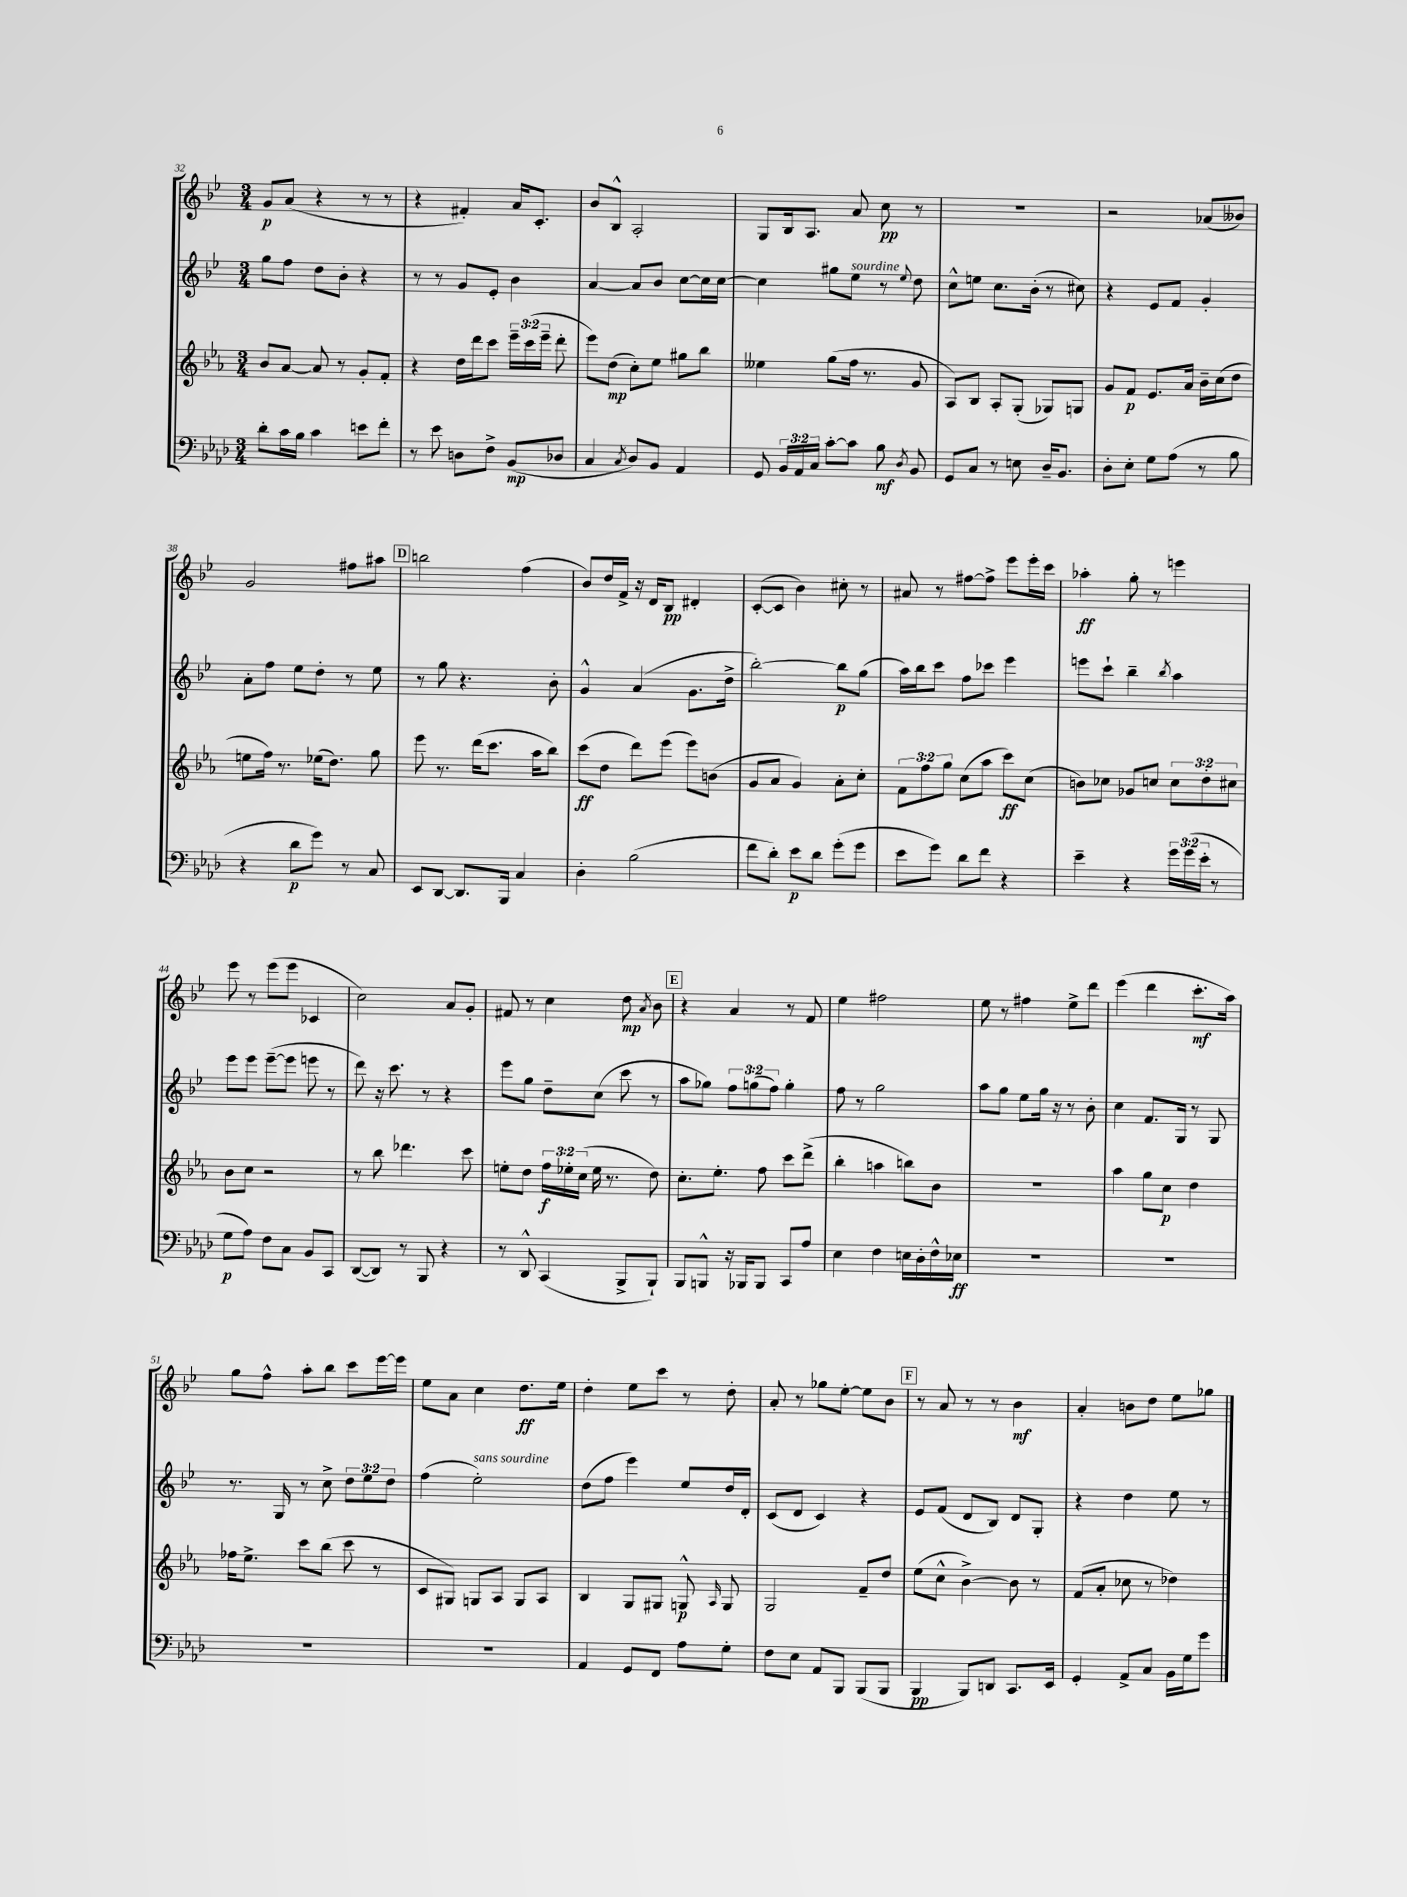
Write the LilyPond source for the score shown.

<<
\new StaffGroup <<
\new Staff = "s0" {
    \clef treble \key bes \major \numericTimeSignature \time 3/4
    \autoBeamOff g'8[\p a'8]( r4 r8 r8 |
    r4 fis'4-.) a'16[ c'8.]-. |
    bes'8[ bes8]-^ a2-. |
    g8[ bes16 a8.] a'8 c''8\pp r8 |
    R2. |
    r2 aes'8[( beses'8]) |
    g'2 fis''8[ ais''8] |
    \mark \markup { \box "D" } b''2 f''4( |
    bes'8[) d''16 f'16]-> r16 d'16[ bes8]\pp dis'4-. |
    c'8[~-.( c'8] bes'4) cis''8-. r8 |
    ais'8 r8 fis''8[~ fis''8]-> ees'''8[ ees'''16-. c'''16] |
    aes''4-.\ff g''8-. r8 e'''4 |
    ees'''8 r8 ees'''8[( ees'''8] ces'4 |
    c''2) a'8[ g'8]-. |
    fis'8 r8 c''4 d''8\mp \acciaccatura { a'8 } bes'8 |
    \mark \markup { \box "E" } r4 a'4 r8 f'8 |
    ees''4 fis''2 |
    ees''8 r8 fis''4 ees''8[-> d'''8] |
    ees'''4( d'''4 c'''8.[-.\mf a''16]) |
    g''8[ f''8]-^ a''8[-. bes''8] c'''8[ ees'''16~ ees'''16] |
    ees''8[ a'8] c''4 d''8.[\ff ees''16] |
    d''4-. ees''8[ c'''8] r8 d''8-. |
    a'8-. r8 ges''8[ ees''8]~-. ees''8[ bes'8] |
    \mark \markup { \box "F" } r8 a'8 r8 r8 bes'4\mf |
    a'4-. b'8[ d''8] ees''8[ ges''8] \bar "|." |
}
\new Staff = "s1" {
    \clef treble \key bes \major \numericTimeSignature \time 3/4 \override Staff.TupletNumber.text = #tuplet-number::calc-fraction-text
    \autoBeamOff g''8[ f''8] d''8[ bes'8]-. r4 |
    r8 r8 g'8[ ees'8]-. bes'4 |
    a'4~ a'8[ bes'8] c''8[~ c''16 c''16]~ |
    c''4 gis''8[ ees''8]^\markup { \italic "sourdine" } r8 \appoggiatura { ees''8 } d''8 |
    c''8[-^ e''8] c''8.[ bes'16]-.( r8 cis''8) |
    r4 ees'8[ f'8] g'4-. |
    a'8[-. f''8] ees''8[ d''8]-. r8 ees''8 |
    \mark \markup { \box "D" } r8 g''8 r4. bes'8-. |
    g'4-^ a'4( g'8.[ d''16]-> |
    bes''2~-.) bes''8[\p g''8]( |
    a''16[) bes''16 c'''8] f''8[ ces'''8] ees'''4 |
    e'''8[ c'''8]-! bes''4-- \acciaccatura { bes''8 } a''4 |
    ees'''8[ ees'''8] ees'''8[~--( ees'''8] e'''8 r8 |
    d'''8) r16 c'''8. r8 r4 |
    ees'''8[ g''8] d''8[-- c''8]( c'''8 r8 |
    \mark \markup { \box "E" } a''8[ ges''8]) \tuplet 3/2 { f''8[ g''8( f''8]) } g''4-. |
    f''8 r8 g''2 |
    a''8[ g''8] ees''8[ g''16] r16 r8 bes'8-. |
    c''4 f'8.[ g16] r8 g8 |
    r8. g16 r8 c''8-> \tuplet 3/2 { d''8[ ees''8 d''8] } |
    f''4( ees''2-.^\markup { \italic "sans sourdine" }) |
    d''8[( f''8] ees'''4) ees''8[ d''16 d'16]-. |
    c'8[( d'8] c'4) r4 |
    \mark \markup { \box "F" } ees'8[ f'8]( d'8[ bes8]) d'8[ g8]-. |
    r4 d''4 ees''8 r8 \bar "|." |
}
\new Staff = "s2" {
    \clef treble \key ees \major \numericTimeSignature \time 3/4 \override Staff.TupletNumber.text = #tuplet-number::calc-fraction-text
    \autoBeamOff bes'8[ aes'8]~ aes'8 r8 g'8[-. f'8]-. |
    r4 d''16[ d'''16 c'''8] \tuplet 3/2 { ees'''16[-- c'''16( ees'''16]-- } d'''8-. |
    ees'''8[) d''8]\mp( c''8[-.) ees''8] gis''8[ bes''8] |
    eeses''4 g''8[( f''16] r8. g'8 |
    aes8[) bes8] aes8[-. g8]-.( ges8[) g8] |
    g'8[ f'8]\p ees'8.[ aes'16] bes'16[-- c''16( d''8] |
    e''8[ f''16]) r8. ees''16[( d''8.]) g''8 |
    \mark \markup { \box "D" } ees'''8 r8. d'''16[( c'''8.] aes''16[ bes''8]) |
    c'''8[\ff( d''8] d'''8[) ees'''8]( ees'''8[) b'8]( |
    g'8[ aes'8] g'4) aes'8[-. c''8]-. |
    \tuplet 3/2 { f'8[ f''8 g''8] } c''8[( aes''8] c'''8[\ff) c''8]( |
    b'8[) ces''8] ges'8[ c''8] \tuplet 3/2 { c''8[ d''8-. cis''8] } |
    bes'8[ c''8] r2 |
    r8 bes''8 des'''4. c'''8 |
    e''8[-. d''8] \tuplet 3/2 { f''16[\f ees''16-. c''16]( } ees''16 r8. d''8) |
    \mark \markup { \box "E" } c''8.[-. ees''8.]-. f''8 c'''8[ d'''8]->( |
    bes''4-. a''4 b''8[) bes'8] |
    R2. |
    aes''4 g''8[ c''8]\p d''4 |
    fes''16[ ees''8.]-> c'''8[ bes''8]( c'''8 r8 |
    c'8[ gis8]) g8[ aes8] g8[ aes8] |
    bes4 g8[ gis8] g8-^\p \grace { aes16 } g8 |
    g2 f'8[-- d''8] |
    \mark \markup { \box "F" } ees''8[( c''8]-^ bes'4~->) bes'8 r8 |
    f'8[( aes'8]-. ces''8 r8 des''4) \bar "|." |
}
\new Staff = "s3" {
    \clef bass \key aes \major \numericTimeSignature \time 3/4 \override Staff.TupletNumber.text = #tuplet-number::calc-fraction-text
    \autoBeamOff des'8[-. c'16 bes16] c'4 e'8[ f'8]-. |
    r8 ees'8 d8[ f8]-> bes,8[\mp( des8] |
    c4 \acciaccatura { c8 } des8[) bes,8] aes,4 |
    g,8 \tuplet 3/2 { bes,16[ aes,16 c16] } c'8[~-. c'8] bes8\mf \acciaccatura { des8 } bes,8 |
    g,8[ c8] r8 e8 des16[-- bes,8.] |
    des8[-. ees8]-. g8[ aes8]( r8 bes8 |
    r4 des'8[\p g'8]) r8 c8 |
    \mark \markup { \box "D" } ees,8[ des,8]~ des,8.[ bes,,16] c4 |
    des4-. bes2( |
    f'8[ des'8]-.) ees'8[\p des'8] g'8[-.( g'8] |
    ees'8[ g'8]) des'8[ f'8] r4 |
    ees'4-- r4 \tuplet 3/2 { g'16[ g'16( ees'16]-. } r8 |
    g8[\p aes8]) f8[ c8] bes,8[ c,8] |
    des,8[~( des,8]) r8 bes,,8 r4 |
    r8 des,8-^ c,4( bes,,8[-> bes,,8]-!) |
    \mark \markup { \box "E" } bes,,8[ b,,8]-^ r16 bes,,16[ bes,,8] c,8[ aes8] |
    ees4 f4 e16[ des16-. f16-^ ees16]\ff |
    R2. |
    R2. |
    R2. |
    R2. |
    aes,4 g,8[ f,8] aes8[ g8]-. |
    f8[ ees8] aes,8[ bes,,8] bes,,8[( bes,,8] |
    \mark \markup { \box "F" } bes,,4\pp bes,,8[) d,8] c,8.[ ees,16] |
    g,4-. aes,8[-> c8] bes,16[ g16 g'8] \bar "|." |
}
>>
>>
\layout { \context { \Score currentBarNumber = #32 } }
